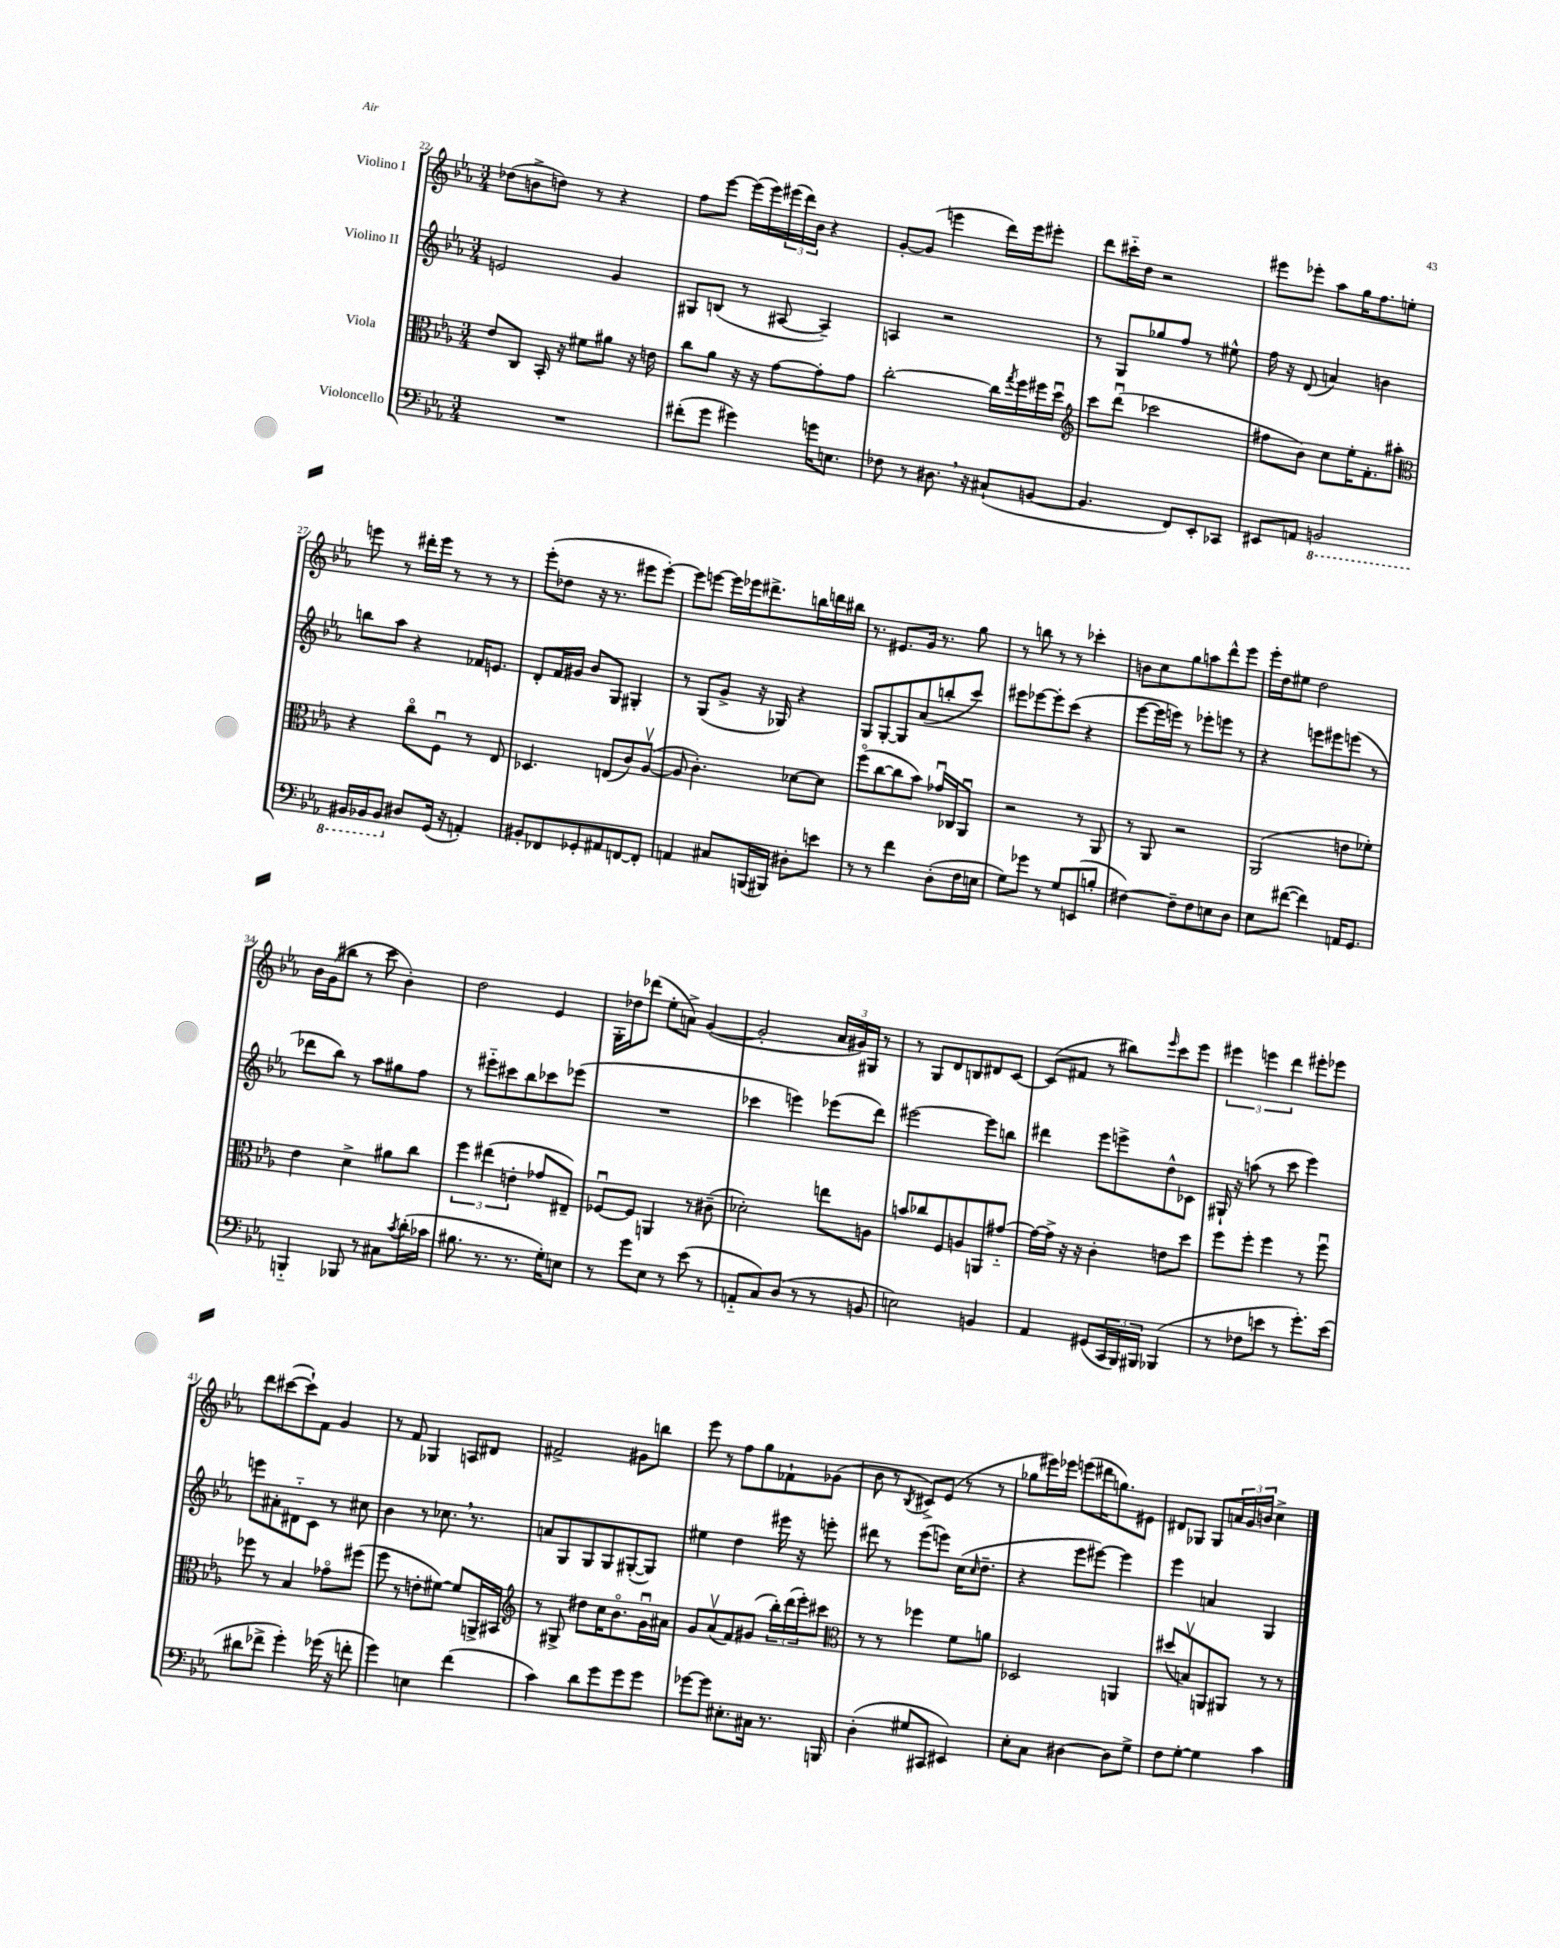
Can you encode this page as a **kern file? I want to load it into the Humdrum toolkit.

**kern	**kern	**kern	**kern
*staff4	*staff3	*staff2	*staff1
*clefF4	*clefC3	*clefG2	*clefG2
*k[b-e-a-]	*k[b-e-a-]	*k[b-e-a-]	*k[b-e-a-]
*M3/4	*M3/4	*M3/4	*M3/4
2.r	8e-/L	2e/	(8dd-\L
.	8C/J	.	8b^\
.	16BB-'/	.	8dd\J)
.	16r	.	.
.	8f#\L	.	8r
.	8a#\J	4g/	4r
.	16r	.	.
.	16e\	.	.
=	=	=	=
(8f#'\L	8cc\L	8G#/L	8ff\L
8g\J	8a-\J	(8B/J	[8eee-\J
4g#\)	16r	8r	(16eee-\]LL
.	16r	.	16eee-\)
.	[8g\L	[8A#/	(24eee#\
.	.	.	24ddd\)
.	.	.	24b-\JJ
16g\LK	8g'\]	4A#~/])	4r
8.E\J	.	.	.
.	8g\J	.	.
=	=	=	=
8F-\	[2cc'\	4A/	[8g'/L
8r	.	.	(8g/]J
8.D#\	.	2r	4eee\
16r	.	.	.
(8C#`/L	16cc\]LL	.	16ddd\LL)
.	8qgg/	.	.
.	16ff\	.	16eee\J
[8BB/J	16ff#\	.	8eee#'\J
.	16ddu\JJ	.	.
=	=	=	=
*	*clefG2	*	*
4.BB/]	8ccc\L	8r	8ddd\L
.	(8dddu\J	8G/L	16ccc#'~\L
.	.	.	16dd\JJ
.	2ccc-\	8gg-/	2r
8FF/L)	.	8ff/J	.
8EE-'/	.	8r	.
8CC-/J	.	8ee#^^\	.
=	=	=	=
8EE#/L	8ff#\L	16ff\	8eee#\L
.	.	16r	.
8AA/J	8b-\J)	(8d/	8eee-'\J
2BBB/	8cc\L	4a/)	8aa-\L
.	16ee-'\K	.	16gg\K
.	8.f'\	.	8.ff\
.	.	4b\	.
.	8aa#'\J	.	8ee'\J
=	=	=	=
*	*clefC3	*	*
16BBB#/LL	4r	8bb\L	8eee\
16BBB-/J	.	.	.
8BBB-/J	.	8aa-\J	8r
8D#/L	8cco\L	4r	16ddd#'\LL
.	.	.	16eee\JJ
(16GG/Jk	8Fu\J	.	8r
16r	.	.	.
4AA'/)	8r	16f-/LK	8r
.	.	8.e/J	.
.	8E-/	.	8r
=	=	=	=
8BB#'/L	4.D-/	8d'/L	(8eee-'\L
8FF-/	.	16f/L	8dd-\J
.	.	16g#/JJ	.
8GG-'/	.	8b-/L	16r
.	.	.	8.r
8AA#/	(8E/L	8G/J	.
[8FF/	8c/)	4G#'/	8eee#\L
8FF'/]J	([8A-v/J	.	[8eee#'\J)
=	=	=	=
4AA/	8A-/]	8r	8eee#\]L
.	4.c'\)	(8G/L	[8eee\J
8C#/L	.	8g^/J	16eee\]LL
.	.	.	16eee-\J
(16BBB/L	.	16r	8.ddd#^\
16BBB#/JJ)	.	16G-/)	.
8D#'\L	[8d-\L	4r	.
.	.	.	16bb\L
8e\J	8d-\]J	.	16ddd\
.	.	.	16bb#\JJ
=	=	=	=
8r	(8ffo\L	8G/L	8.r
8r	[8cc\	[8G'/	.
.	.	.	8.e#/L
4f\	8cc\]	8G/]	.
.	8b-\J)	(8a-/	16g/Jk
.	.	.	8.r
(8D'\L	16g-u/LL	8bb'/	.
.	16C-/J	.	.
16F\L	8AA-u/J	8ccc/J)	8gg\
16E\JJ	.	.	.
=	=	=	=
8G\L)	2r	8eee#\L	8r
8g-\J	.	[8eee-\	8bb\
8r	.	8eee-'\]	8r
8G/L	.	(8ccc\J	8r
(8EE/	8r	4r	4ccc-'\
8B'/J	8AA-/	.	.
=	=	=	=
[4F#\)	8r	[8eee-\L	8b\L
.	8AA-/	16eee-\]L	8cc\
.	.	16eee\JJ)	.
8F#~\]L	2r	8r	8gg\
8F#\	.	8eee-'\L	8aa\
8E\	.	8eee\J	8ddd^^\
8D\J	.	8r	8eee-\J
=	=	=	=
8E-\L	(2AA-/	4r	16eee-'\LL
.	.	.	16dd\J
([8f#\J	.	.	8ee#\J
4f#\])	.	8eee\L	2dd\
.	.	8eee#\	.
16AA/LK	8e\L	(8eee\J	.
8.GG/J	.	.	.
.	8f-'\J)	8r	.
=	=	=	=
4BBB'~/	4e-\	8ddd-\L	16b-\LL
.	.	.	(16g\J
.	.	8bb-\J)	8bb#\J
8BBB-/	4d^\	8r	8r
8r	.	8aa-\L	8ccc\
8C#\L	8a#\L	8gg#\	4b-'\)
8qc/	.	.	.
(16d'\L	8cc\J	8ff\J	.
16c-\JJ	.	.	.
=	=	=	=
8.B#\	6ff\	8r	2dd\
.	.	8eee#'~\L	.
.	(6ee#\	.	.
8.r	.	.	.
.	.	8ccc#\	.
.	6e'\	.	.
8.r	.	8bb-\	.
.	8g-/L	8ccc-\	4e-/
16G'\LK)	.	.	.
8E\J	8E#~/J)	(8eee-\J	.
=	=	=	=
8r	[8F-u/L	2.r	16G'\LL
.	.	.	16dd-\J
8g\L	8F-/]J	.	(8ddd-\J
8E-\J	4AA/	.	8ee-'\L
8r	.	.	8a^\J)
(8e-\	8r	.	([4g/
8r	(8c#~\	.	.
=	=	=	=
8AA'~/L	2d-'\)	4ccc-\	2g'/]
8C/)	.	.	.
(8D/J	.	4eee\)	.
8r	.	.	.
8r	8ee\L	(8eee-\L	24a-/LL
.	.	.	24g#/)
.	.	.	24G#/JJ
8BB/	8A\J	8ddd\J)	8r
=	=	=	=
2E\)	8b/L	[2eee#\	8r
.	8cc-/	.	8G/L
.	8F/	.	8d/
.	8A/	.	8B/
4BB/	8AA/	8eee#\]L	8d#/
.	[8g#'~/J	8bb\J	[8c/J
=	=	=	=
4AA-/	16g#\_LL	4ddd#\	(8c/]L
.	16g#^\]JJ	.	.
.	16r	.	8f#/J
.	16r	.	.
(8GG#/L	4c'\	8eee-\L	8r
24CC/L	.	8eee^\	8bb#\L)
24BBB-/)	.	.	.
24BBB#/JJ	.	.	.
.	.	.	16qqeee-/
(4BBB-/	8e\L	8dd^^\	8ccc\
.	8dd\J	8c-\J	8eee-\J
=	=	=	=
8r	8ff\L	16G#`/	6eee#\
.	.	16r	.
8F-\L	8ff'\J	(8aa\	.
.	.	.	6eee\
8e\J	4ff\	8r	.
.	.	.	6ddd\
8r	.	8ccc\	.
8.g'\L)	8r	4eee-\)	8eee#'\L
.	8ffu\	.	8eee-\J
(16e\Jk	.	.	.
=	=	=	=
8d#\L	8ff-\	8eee\L	8ddd\L
8f-^\J	8r	8a#'\	([8ccc#\
4g'\)	4B-/	8d#'~\	8ccc#`\])
.	.	8c\J	8f\J
(16g-\	8g-o\L	8r	4g/
16r	.	.	.
8f'\	(8ff#\J	8cc#\	.
=	=	=	=
4g\)	8ff\	4b-\	8r
.	8r	.	8f/
4E\	8e'\L	8r	4G-/
.	[8f#\J)	8.cc-\	.
(4f\	8f#/]L	.	8A/L
.	.	8.r	.
.	16AA^/L	.	8d#/J
.	16BB#/JJ	.	.
=	=	=	=
*	*clefG2	*	*
4c\)	8r	8a/L	2f#^/
.	8G#^/	8G/	.
8d\L	8dd#\L	8G/	.
8g\	16cc\K	8G/	.
.	8.b-o\	.	.
8g\	.	([8G#'/	8g#\L
8g\J	16gu\L	8G#/]J)	8bb\J
.	16a#\JJ	.	.
=	=	=	=
[8g-\L	8g/L	4ee#\	8eee-\
8g-\]J	(8a-v/	.	8r
8.E#'\L	8f/)	4dd\	8ff\L
.	(8g#/J	.	8gg\
16C#\Jk	.	.	.
8.r	24bb-'\LL)	16eee#\	8f-`\
.	(24ddd\	.	.
.	.	16r	.
.	24eee-'\J)	.	.
.	8ccc#\J	8eee'\	(8g-\J
16BBB/	.	.	.
=	=	=	=
*	*clefC3	*	*
(4D'\	8r	8ddd#\	8b-\
.	8r	8r	8r
.	.	.	8qB-/
8G#/L	4ff-\	(8eee-\L	8c#^/L)
8CC#/J	.	8eee\J)	(8e-/J
4EE#/)	8f\L	(16cc\LK	8r
.	.	16qqcc/	.
.	.	8.dd~\J	.
.	8a\J	.	8r
=	=	=	=
8E-'\L	2D-/	4r	8gg-\L
8C\J	.	.	16eee#\L)
.	.	.	16eee-\JJ
[4D#\	.	8eee-\L	(8eee\L
.	.	[8eee#\J)	16ddd#\K
.	.	.	8.gg\)
8D#\]L	4AA/	4eee#\]	.
8G^\J	.	.	8e#\J
=	=	=	=
8F\L	(8dd#/L	4eee-\	8d#/L
[8G'\J	8Bv/)	.	8G-/J
4G\]	8AA/	4a/	8G-/L
.	8AA#/J	.	24a/L
.	.	.	24g/
.	.	.	24b/JJ
4c\	8r	4G/	4cc^\
.	8r	.	.
==	==	==	==
*-	*-	*-	*-
